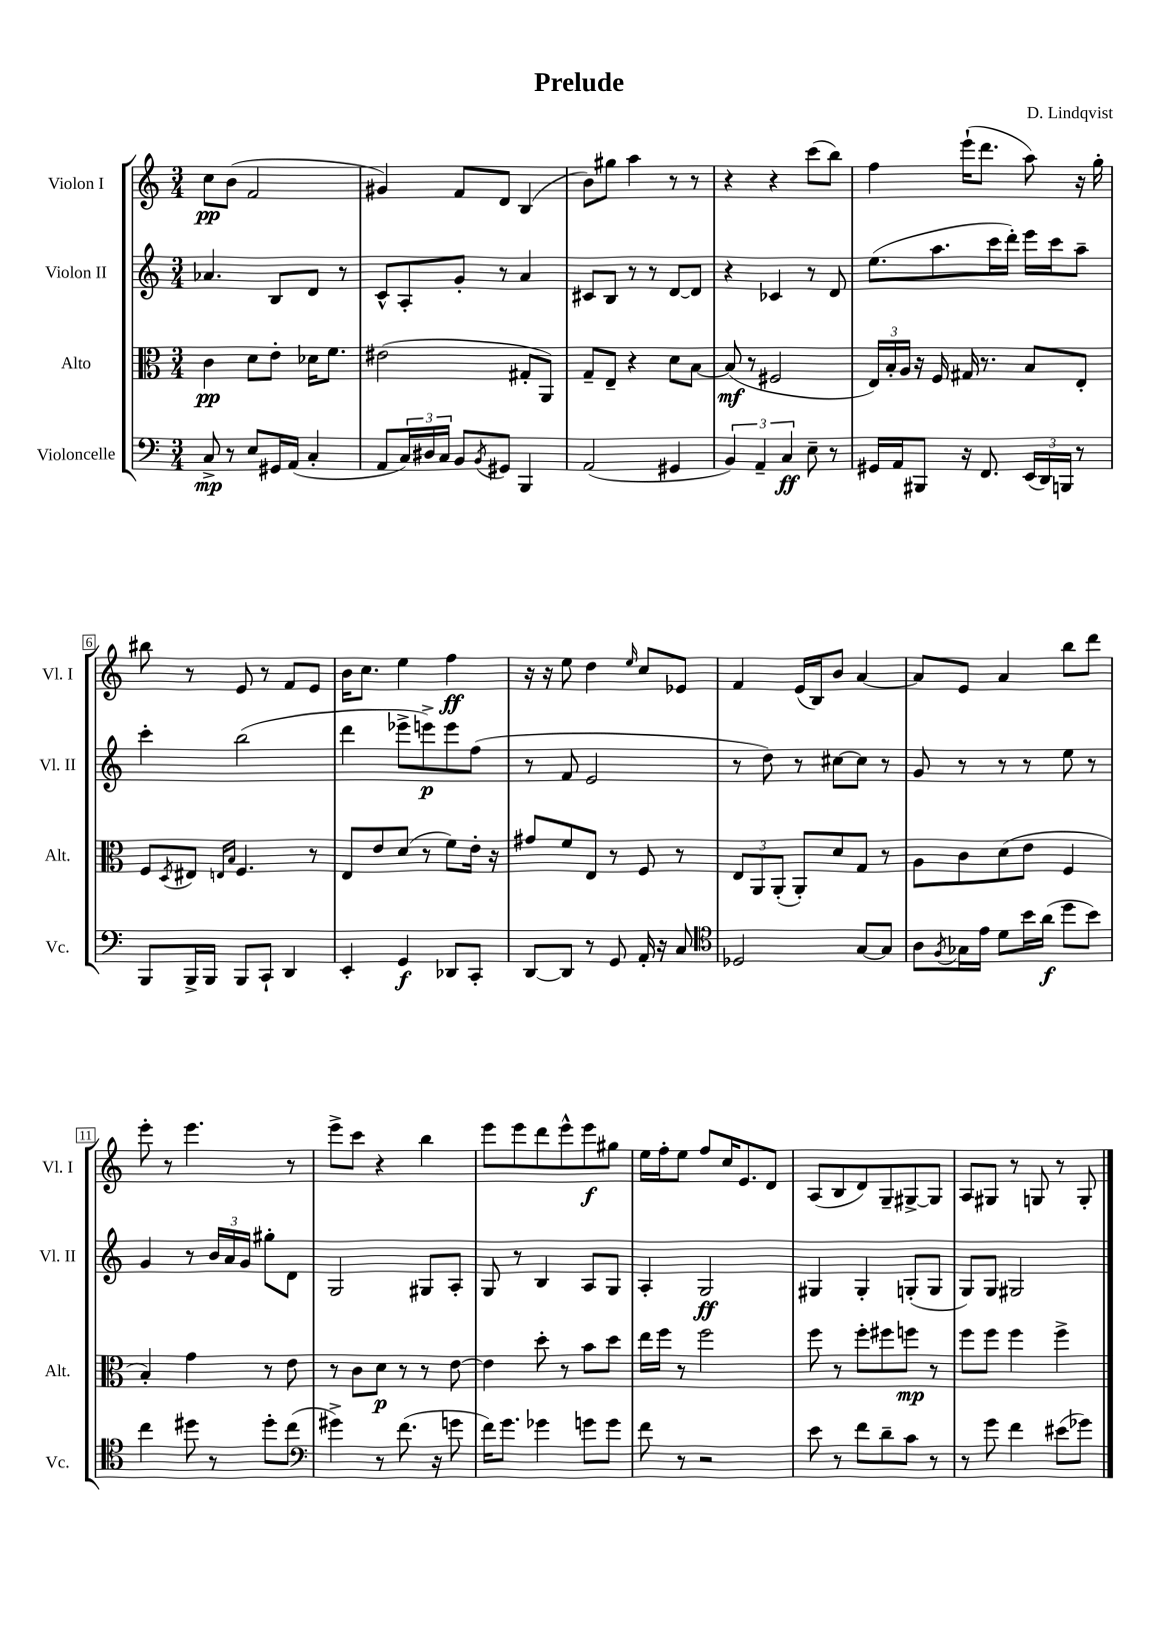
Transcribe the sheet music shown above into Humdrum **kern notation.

**kern	**dynam	**kern	**dynam	**kern	**dynam	**kern	**dynam
*part4	*part4	*part3	*part3	*part2	*part2	*part1	*part1
*staff4	*staff4	*staff3	*staff3	*staff2	*staff2	*staff1	*staff1
*I"Violoncelle	*	*I"Alto	*	*I"Violon II	*	*I"Violon I	*
*I'Vc.	*	*I'Alt.	*	*I'Vl. II	*	*I'Vl. I	*
*clefF4	*	*clefC3	*	*clefG2	*	*clefG2	*
*k[]	*	*k[]	*	*k[]	*	*k[]	*
*M3/4	*	*M3/4	*	*M3/4	*	*M3/4	*
=1	=1	=1	=1	=1	=1	=1	=1
8C^/	mp	4c\	pp	4.a-X/	.	8cc\L	pp
8r	.	.	.	.	.	(8b\J	.
8E/L	.	8d\L	.	.	.	2f/	.
16GG#X/L	.	8e'\J	.	8B/L	.	.	.
(16AA/JJ	.	.	.	.	.	.	.
4C'/	.	16d-X\KL	.	8d/J	.	.	.
.	.	8.f\J	.	.	.	.	.
.	.	.	.	8r	.	.	.
=2	=2	=2	=2	=2	=2	=2	=2
8AA/L	.	(2e#X\	.	8c^^/L	.	4g#X/)	.
24C/L)	.	.	.	8A'/	.	.	.
24D#X/	.	.	.	.	.	.	.
24C/JJ	.	.	.	.	.	.	.
8BB/L	.	.	.	8g'/J	.	8f/L	.
8qBB/	.	.	.	.	.	.	.
8GG#X/J	.	.	.	8r	.	8d/J	.
4BBB/	.	8G#X'/L	.	4a/	.	(4B/	.
.	.	8AA/J)	.	.	.	.	.
=3	=3	=3	=3	=3	=3	=3	=3
(2AA/	.	8G~/L	.	8c#X/L	.	8b\L)	.
.	.	8E~/J	.	8B/J	.	8gg#X\J	.
.	.	4r	.	8r	.	4aa\	.
.	.	.	.	8r	.	.	.
4GG#X/	.	8d\L	.	[8d/L	.	8r	.
.	.	[8B\J	.	8d/J]	.	8r	.
=4	=4	=4	=4	=4	=4	=4	=4
6BB/)	.	(8B/]	mf	4r	.	4r	.
.	.	8r	.	.	.	.	.
6AA~/	.	.	.	.	.	.	.
.	.	2F#X/	.	4c-X/	.	4r	.
6C/	ff	.	.	.	.	.	.
8E~\	.	.	.	8r	.	(8ccc\L	.
8r	.	.	.	8d/	.	8bb\J)	.
=5	=5	=5	=5	=5	=5	=5	=5
16GG#X/LL	.	24E/LL)	.	(8.ee\L	.	4ff\	.
.	.	24B'/	.	.	.	.	.
16AA/J	.	.	.	.	.	.	.
.	.	24A/JJ	.	.	.	.	.
8BBB#X/J	.	16r	.	.	.	.	.
.	.	16F/	.	8.aa\	.	.	.
16r	.	16G#X/	.	.	.	(16eee`\KL	.
8.FF/	.	8.r	.	.	.	8.ddd\J	.
.	.	.	.	16ccc\L	.	.	.
.	.	.	.	16ddd'\JJ)	.	.	.
(24EE/LL	.	8B/L	.	16eee\LL	.	8aa\)	.
24DD/)	.	.	.	.	.	.	.
.	.	.	.	16ccc\J	.	.	.
24BBBn/JJ	.	.	.	.	.	.	.
8r	.	8E'/J	.	8aa~\J	.	16r	.
.	.	.	.	.	.	16gg'\	.
!!LO:LB:g=z
=6	=6	=6	=6	=6	=6	=6	=6
8BBB/L	.	8F/L	.	4ccc'\	.	8bb#X\	.
.	.	8qD/	.	.	.	.	.
16BBB^/L	.	8E#X/J	.	.	.	8r	.
16BBB/JJ	.	.	.	.	.	.	.
.	.	16qqEn/LL	.	.	.	.	.
.	.	16qqB/JJ	.	.	.	.	.
8BBB/L	.	4.F/	.	(2bb\	.	8e/	.
8CC`/J	.	.	.	.	.	8r	.
4DD/	.	.	.	.	.	8f/L	.
.	.	8r	.	.	.	8e/J	.
=7	=7	=7	=7	=7	=7	=7	=7
4EE'/	.	8E/L	.	4ddd\	.	16b\KL	.
.	.	.	.	.	.	8.cc\J	.
.	.	8e/	.	.	.	.	.
4GG/	f	(8d/J	.	8eee-X^\L	.	4ee\	.
.	.	8r	.	8eeen^\)	p	.	.
8DD-X/L	.	8f\L)	.	8eee\	.	4ff\	ff
8CC'/J	.	16e'\Jk	.	(8ff\J	.	.	.
.	.	16r	.	.	.	.	.
=8	=8	=8	=8	=8	=8	=8	=8
[8DD/L	.	8g#X/L	.	8r	.	16r	.
.	.	.	.	.	.	16r	.
8DD/J]	.	8f/	.	8f/	.	8ee\	.
8r	.	8E/J	.	2e/	.	4dd\	.
8GG/	.	8r	.	.	.	.	.
.	.	.	.	.	.	16qqee/	.
16AA'/	.	8F/	.	.	.	8cc/L	.
16r	.	.	.	.	.	.	.
8C/	.	8r	.	.	.	8e-X/J	.
=9	=9	=9	=9	=9	=9	=9	=9
*clefC4	*	*	*	*	*	*	*
2D-X/	.	12E/L	.	8r	.	4f/	.
.	.	12AA/	.	.	.	.	.
.	.	.	.	8dd\)	.	.	.
.	.	(12AA'/J	.	.	.	.	.
.	.	8AA'/L)	.	8r	.	(16e/LL	.
.	.	.	.	.	.	16B/J)	.
.	.	8d/	.	[8cc#X\L	.	8b/J	.
[8G/L	.	8G/J	.	8cc#\J]	.	[4a/	.
8G/J]	.	8r	.	8r	.	.	.
=10	=10	=10	=10	=10	=10	=10	=10
8A\L	.	8A\L	.	8g/	.	8a/L]	.
8qF/	.	.	.	.	.	.	.
16G-X\L	.	8c\	.	8r	.	8e/J	.
16e\JJ	.	.	.	.	.	.	.
8d\L	.	(8d\	.	8r	.	4a/	.
16b\L	.	8e\J	.	8r	.	.	.
(16a\JJ	f	.	.	.	.	.	.
8dd\L	.	4F/	.	8ee\	.	8bb\L	.
8b\J)	.	.	.	8r	.	8ddd\J	.
!!LO:LB:g=z
=11	=11	=11	=11	=11	=11	=11	=11
4cc\	.	4B'/)	.	4g/	.	8eee'\	.
.	.	.	.	.	.	8r	.
8dd#X\	.	4g\	.	8r	.	4.eee\	.
8r	.	.	.	24b/LL	.	.	.
.	.	.	.	24a/	.	.	.
.	.	.	.	24g/JJ	.	.	.
8dd#'\L	.	8r	.	8gg#X'\L	.	.	.
(8cc\J	.	8e\	.	8d\J	.	8r	.
=12	=12	=12	=12	=12	=12	=12	=12
*clefF4	*	*	*	*	*	*	*
4g#X^\)	.	8r	.	2G/	.	8eee^\L	.
.	.	8c\L	.	.	.	8ccc\J	.
8r	.	8d\J	p	.	.	4r	.
(8.f\	.	8r	.	.	.	.	.
.	.	8r	.	8G#X/L	.	4bb\	.
16r	.	.	.	.	.	.	.
8gn\	.	[8e\	.	8A'/J	.	.	.
=13	=13	=13	=13	=13	=13	=13	=13
16f\KL)	.	4e\]	.	8G/	.	8eee\L	.
8.g\J	.	.	.	.	.	.	.
.	.	.	.	8r	.	8eee\	.
4g-X\	.	8dd'\	.	4B/	.	8ddd\	.
.	.	8r	.	.	.	8eee^^\	.
8gn\L	.	8b\L	.	8A/L	.	8eee\	f
8g\J	.	8dd\J	.	8G/J	.	8gg#X\J	.
=14	=14	=14	=14	=14	=14	=14	=14
8f\	.	16ee\LL	.	4A'/	.	16ee\LL	.
.	.	16ff\JJ	.	.	.	16ff'\J	.
8r	.	8r	.	.	.	8ee\J	.
2r	.	2ff\	.	2G/	ff	8ff/L	.
.	.	.	.	.	.	16cc/K	.
.	.	.	.	.	.	8.e/	.
.	.	.	.	.	.	8d/J	.
=15	=15	=15	=15	=15	=15	=15	=15
8e\	.	8ff\	.	4G#X/	.	(8A/L	.
8r	.	8r	.	.	.	8B/	.
8f\L	.	8ff'\L	.	4G#'/	.	8d/)	.
8d~\	.	8ff#X\	.	.	.	8G~/	.
8c\J	.	8ffn\J	mp	(8Gn'/L	.	[8G#X^/	.
8r	.	8r	.	8G/J	.	8G#/J]	.
=16	=16	=16	=16	=16	=16	=16	=16
8r	.	8ff\L	.	8G/L)	.	8A/L	.
8g\	.	8ff\J	.	8G/J	.	8G#X/J	.
4f\	.	4ff\	.	2G#X/	.	8r	.
.	.	.	.	.	.	8Gn/	.
(8e#X\L	.	4ff^\	.	.	.	8r	.
8g-X\J)	.	.	.	.	.	8G'/	.
==	==	==	==	==	==	==	==
*-	*-	*-	*-	*-	*-	*-	*-
